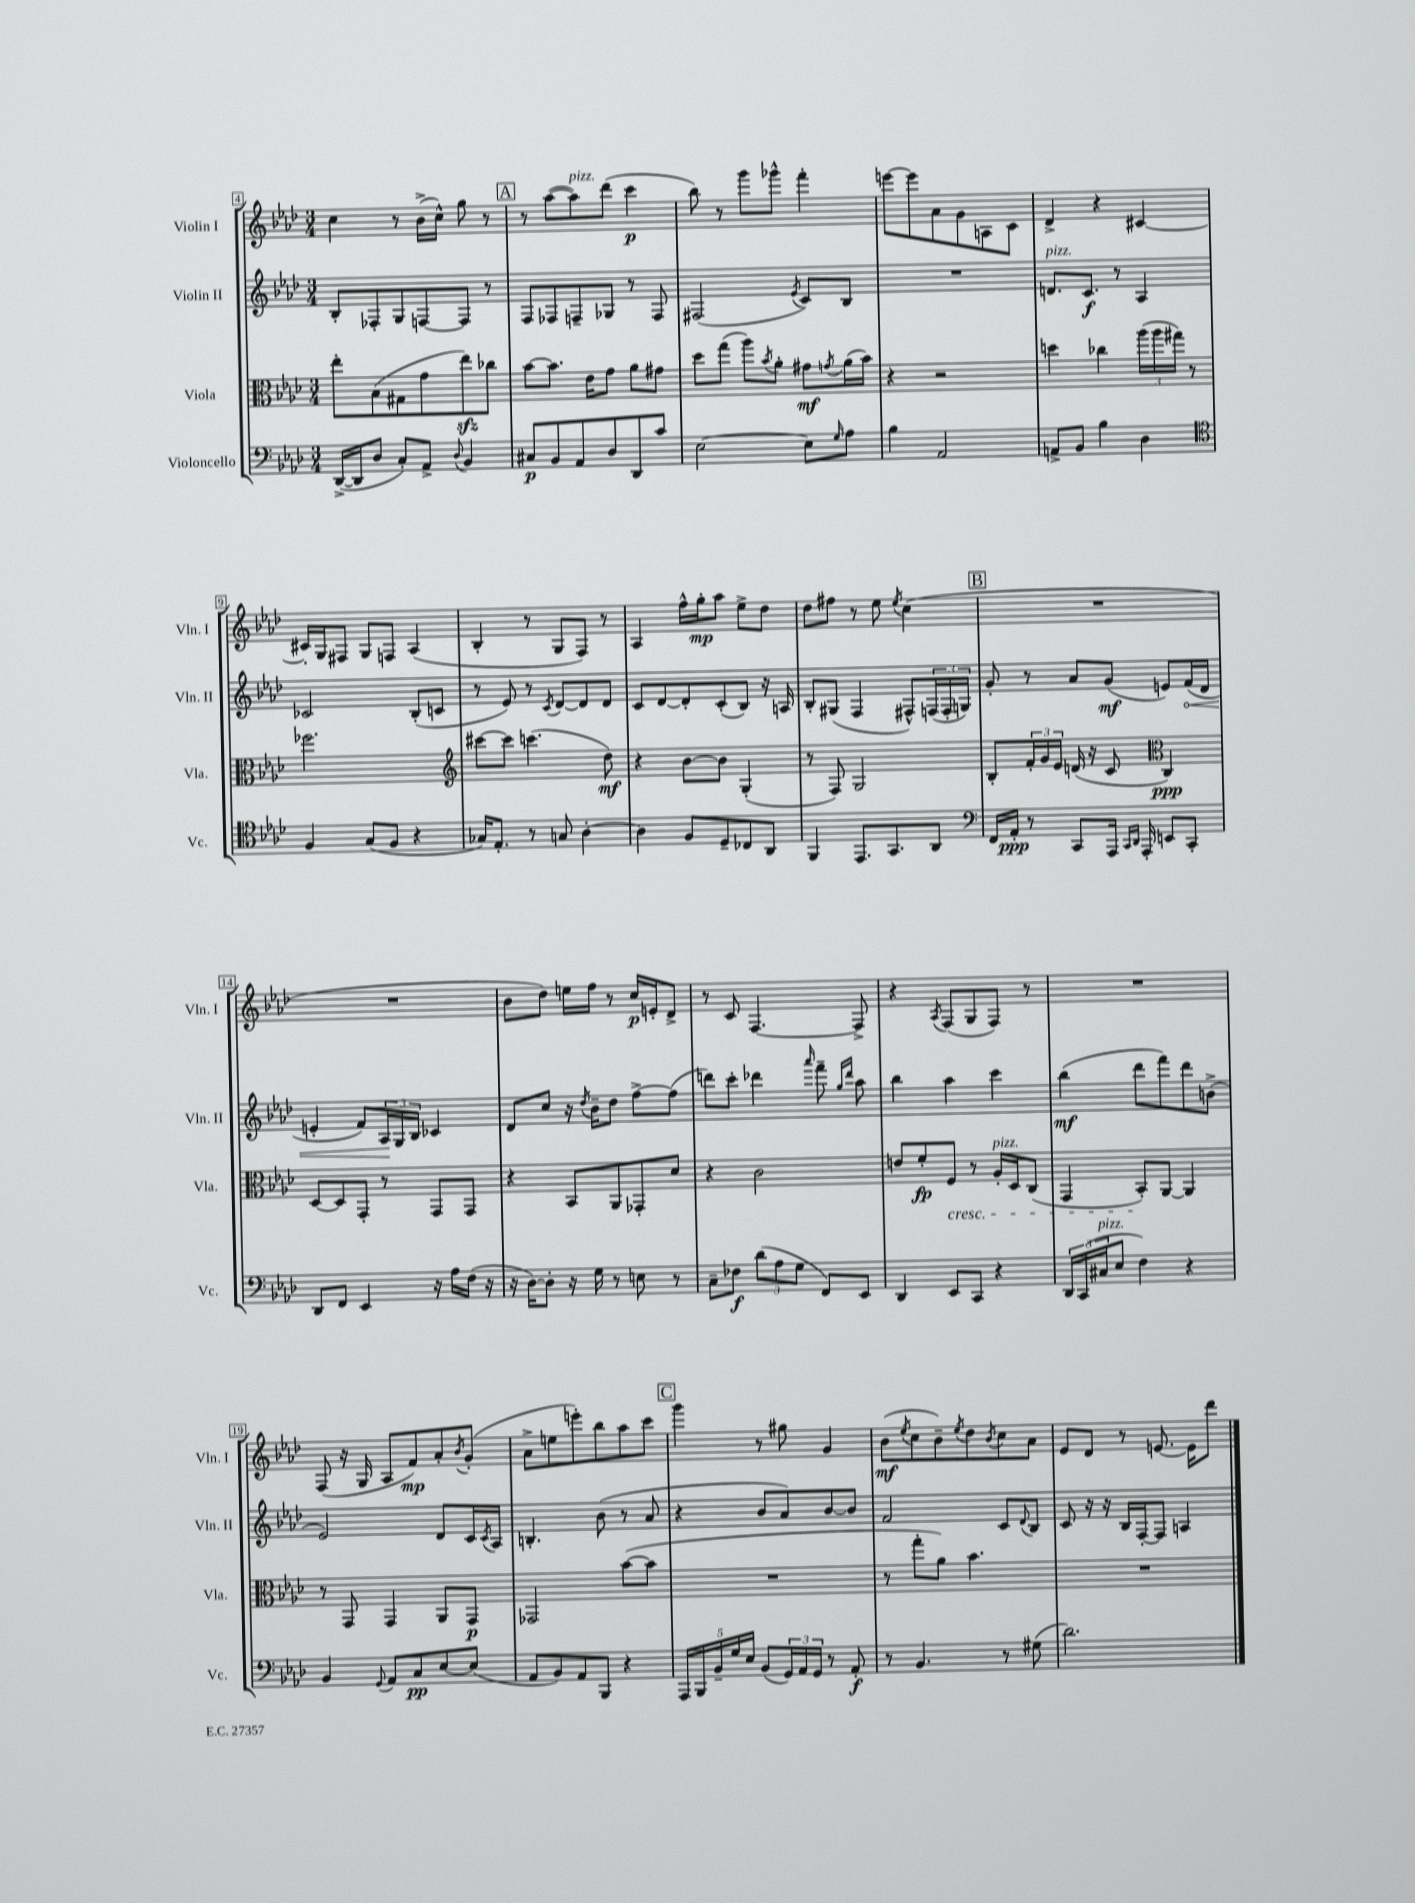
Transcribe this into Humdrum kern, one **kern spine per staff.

**kern	**kern	**kern	**kern
*staff4	*staff3	*staff2	*staff1
*clefF4	*clefC3	*clefG2	*clefG2
*k[b-e-a-d-]	*k[b-e-a-d-]	*k[b-e-a-d-]	*k[b-e-a-d-]
*M3/4	*M3/4	*M3/4	*M3/4
([16DD-^/LL	8ee-'\L	8B-'/L	4cc\
16DD-/]J	.	.	.
8D-/J	(8B-\	8F-'/	.
8C'/L)	8G#\	8G/	8r
8AA-^/J	8g\	[8F/	(16b-^\LL
.	.	.	16cc^^\JJ)
8qqD-/	.	.	.
4BB-/	8ee-\)	8F/]J	8gg\
.	8cc-\J	8r	8r
=	=	=	=
8C#/L	[8b-\L	8F/L	8r
8BB-/	8.b-\]J	8F-/	([8aa-\L
8AA-/	.	8F~/	8aa-\])
.	16e-\LK	.	.
8D-/	8g\J	8G-/J	(8ddd-\J
8DD-/	8a-\L	8r	4ccc\
8c/J	8g#\J	8F/	.
=	=	=	=
[2E-\	8dd-\L	(2F#/	8bb-\)
.	(8gg\J	.	8r
.	8aa-\L)	.	8ggg\L
.	8qb-/	.	.
.	8a-'\J	.	8ggg-^^\J
.	.	8qe-/	.
8E-\]L	8g#\L	8c/L)	4fff'\
16qqG/	8qg/	.	.
8A-\J	(16a-\L	8B-/J	.
.	16b-\JJ)	.	.
=	=	=	=
4B-\	4r	2.r	[8eee\L
.	.	.	8eee\]
2AA-/	2r	.	8a-\
.	.	.	8g\
.	.	.	8A\
.	.	.	8c\J
=	=	=	=
8AA^/L	4dd\	8.d/L	4d-^/
8BB-/J	.	.	.
.	.	8.c/J	.
4B-\	4cc-\	.	4r
.	.	8r	.
4D-\	(24aa-\LL	4A-/	[4c#/
.	24aa-\	.	.
.	24gg#\JJ)	.	.
.	8r	.	.
=	=	=	=
*clefC4	*	*	*
4F/	2.ff-\	2c-/	16c#'/]LL
.	.	.	16G/J
.	.	.	8F#/J
(8G/L	.	.	8G/L
8F/J	.	.	8F/J
4r	.	(8B-'/L	(4A-/
.	.	8c/J	.
=	=	=	=
*	*clefG2	*	*
16G-/LK)	[8ccc#\L	8r	4B-'/
8.E-'/J	.	.	.
.	8ccc#\]J	8e-/)	.
8r	(4.ccc\	8r	8r
.	.	8qc/	.
8G/	.	[8d-/L	8G/L
[4A-'\	.	8d-/]	8F/J)
.	8dd-\)	8d-/J	8r
=	=	=	=
4A-\]	4r	8c/L	4A-/
.	.	[8d-/	.
8F/L	[8b-\L	8d-'/]	16ff^^\LL
.	.	.	16gg'\J
8D-~/	8b-\]J	(8c'/	8aa-\J
8C-/	(4G'/	8B-/J)	8ee-^\L
8AA-/J	.	16r	8dd-\J
.	.	16A/	.
=	=	=	=
4FF/	8r	8B-'/L	8dd-\L
.	8F/)	(8G#/J	8ff#\J
8.EE-/L	2G/	4F/	8r
.	.	.	8ee-\
8.GG/	.	.	.
.	.	.	8qee-/
.	.	8F#^^/L)	(4cc\
8AA-/J	.	(24F/L	.
.	.	24F'/	.
.	.	24G/JJ)	.
=	=	=	=
*clefF4	*	*	*
16FF/LL	8B-'/L	8g'/	2.r
16AA-'/JJ	.	.	.
8r	24f'/L	8r	.
.	24g/	.	.
.	24e-/JJ	.	.
8CC/L	(16d/	8a-/L	.
.	16r	.	.
16AAA-/Jk	8c/	(8g/J	.
16qqCC/LL	.	.	.
16qqDD-/JJ	.	.	.
16AAA-'/	.	.	.
*	*clefC3	*	*
8EE/L	4C/)	8e/L)	.
8CC'/J	.	(16f/L	.
.	.	16d-/JJ	.
=	=	=	=
8DD-/L	[8D-/L	4e'/	2.r
8FF/J	8D-/]	.	.
4EE-/	8GG'/J	8f/L)	.
.	8r	24A-/L	.
.	.	24G/	.
.	.	24B-/JJ	.
16r	8GG/L	4c-/	.
16A-\LL	.	.	.
(16F\JJ	8GG/J	.	.
16r	.	.	.
=	=	=	=
16r	4r	8d-/L	8b-\L
[16D-\LK)	.	.	.
8D-'\]J	.	8cc/J	8dd-\J)
16r	8BB-/L	16r	16ee\LL
.	.	8qdd-/	.
16G\	.	16b-~\LK	16ff\JJ
8r	8AA-/	8dd-\J	8r
8E\	8GG-'/	[8ff^\L	16cc/LL
.	.	.	16e'/J
8r	8d-/J	(8ff\]J	8d-^/J
=	=	=	=
8C~\L	4r	8ddd\L)	8r
8F-\J	.	8ccc'\J	8c/
(12d-\L	2c\	4ddd-\	[4.F/
12A-\	.	.	.
12G\J	.	.	.
.	.	16qqaaa-/	.
8FF/L)	.	8fff~\	.
.	.	16qqgg/LL	.
.	.	16qqddd-/JJ	.
8EE-/J	.	8aa-\	8F^/]
=	=	=	=
4DD-/	8e/L	4bb-\	4r
.	8f'/	.	.
.	.	.	8qA-/
8EE-/L	8F/J	4aa-\	(8F/L
8CC/J	8r	.	8G/
4r	16A-'/LL	4ccc\	8F/J)
.	16D-/J	.	.
.	(8C/J	.	8r
=	=	=	=
24DD-/LL	4GG/	(4bb-\	2.r
(24CC/	.	.	.
24C#/J	.	.	.
8E-/J	.	.	.
4F\)	8BB-'/L)	8ddd-\L	.
.	[8AA-/J	8fff\)	.
4r	4AA-/]	8ddd-\	.
.	.	(8b^\J	.
=	=	=	=
4BB-/	8r	2e-/)	(8F/
.	8GG/	.	16r
.	.	.	16G/
8qqGG/	.	.	.
8AA-/L	4GG/	.	8A-/L
8C/	.	.	8f/)
[8E-/	8AA-/L	8d-/L	8a-'/
.	.	.	8qb-/
(8E-/]J	8GG/J	16c/L	(8g'/J
.	.	8qc/	.
.	.	16A-/JJ	.
=	=	=	=
8AA-/L	2GG-/	4.B'/	8a-^\L
8BB-/)	.	.	8ee\
8AA-/	.	.	8eee'\)
8BBB-/J	.	(8b-\	8bb-\
4r	([8b-\L	8r	8aa-\
.	8b-\]J	8a-/	8ccc\J
=	=	=	=
20AAA-/LL	2.r	4r	4ggg\
20BBB-/	.	.	.
20BB-~/	.	.	.
20G/	.	.	.
20E-/JJ	.	.	.
(8BB-/L	.	8b-/L	8r
24GG/L)	.	8a-/)	8gg#\
24AA-/	.	.	.
24GG/JJ	.	.	.
8r	.	[8b-/	4g/
8AA-'/	.	8b-/]J	.
=	=	=	=
8r	8r	2f/	(8b-\L
.	.	.	8qee-/
4.BB-/	8gg'\L	.	8cc\
.	8a-\J)	.	8b-~\)
.	.	.	8qee-/
.	4.b-\	.	8dd-\
.	.	.	8qb-/
8r	.	8c/L	8cc\
.	.	8qqd-/	.
(8G#\	.	8B-/J	8a-\J
=	=	=	=
2.d-\)	2.r	8c/	8e-/L
.	.	16r	8d-/J
.	.	16r	.
.	.	16B-/LL	8r
.	.	[16F'/J	.
.	.	8F/]J	[8.e/
.	.	4A/	.
.	.	.	16e\]LK
.	.	.	8ddd-\J
==	==	==	==
*-	*-	*-	*-
